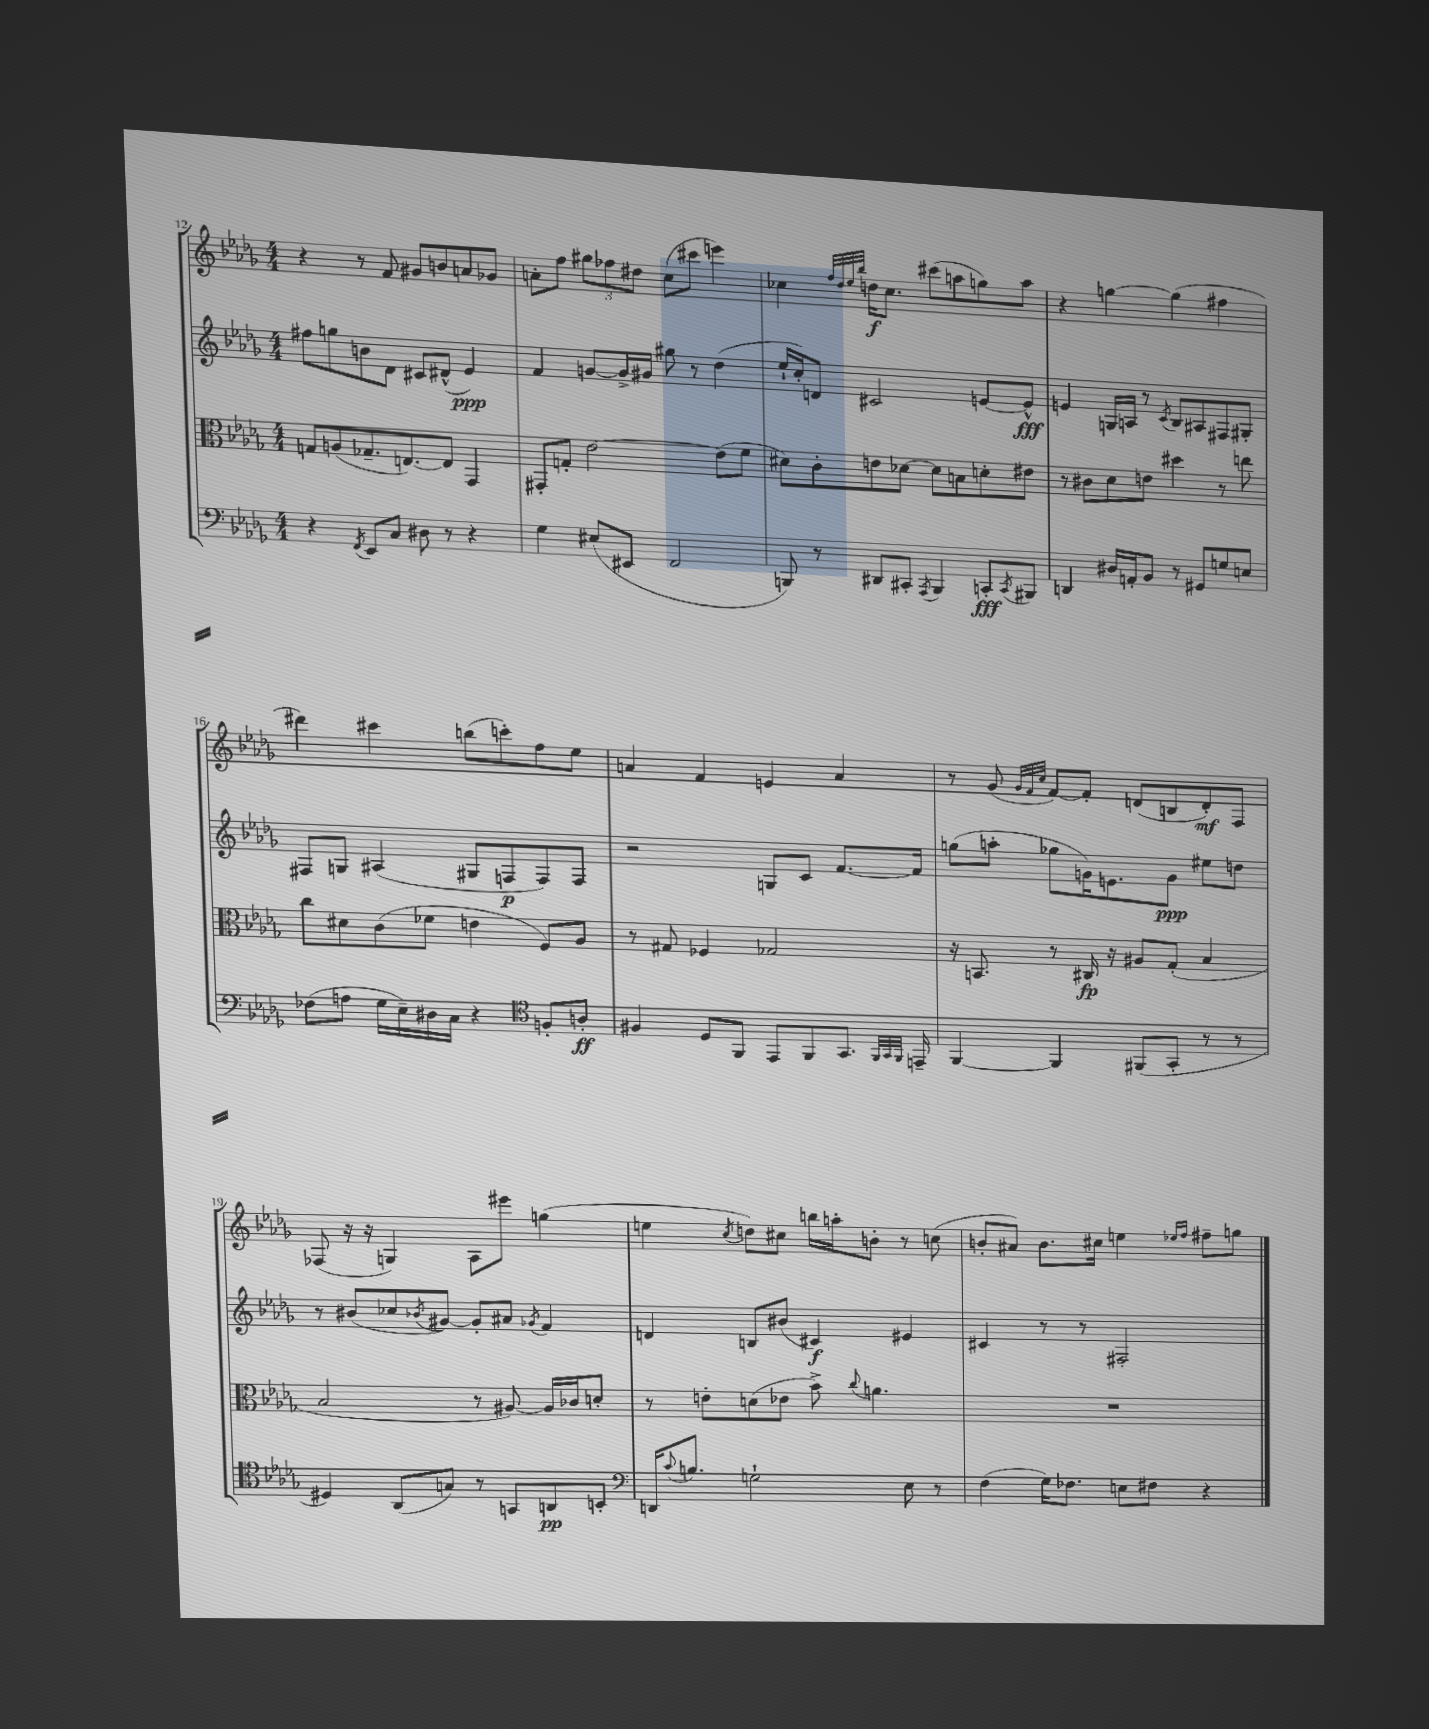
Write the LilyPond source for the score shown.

<<
\new StaffGroup <<
\new Staff = "s0" {
    \clef treble \key des \major \numericTimeSignature \time 4/4
    r4 r8 f'8 gis'8 b'8 a'8 ges'8 |
    a'8-. f''8 \tuplet 3/2 { gis''8 fes''8 dis''8 } c''8( cis'''8 e'''4) |
    ces''4 \grace { f''32 des''32 ees''32 bes''32 } d''16\f ces''8. cis'''8( a''8 g''8) a''8 |
    r4 g''4~ g''4( fis''4 |
    dis'''4) cis'''4 b''8( c'''8-.) f''8 ees''8 |
    a'4 f'4 e'4 a'4 |
    r8 ges'8( \grace { ges'32 f'32 c''32 } f'8~) f'8-. d'8( b8 d'8-.\mf) f8 |
    fes8( r16 r16 g4) aes8 eis'''8 g''4( |
    e''4 \acciaccatura { c''8 } d''8) cis''8 b''16 a''16-. b'8-. r8 c''8( |
    b'8-. ais'8) b'8. cis''16 e''4 \grace { ees''16 f''16 } fis''8-- g''8 \bar "|." |
}
\new Staff = "s1" {
    \clef treble \key des \major \numericTimeSignature \time 4/4
    fis''8 g''8 b'8 des'8 cis'8 dis'8-^( ees'4\ppp) |
    f'4 g'8~ g'16-> gis'16 gis''8 r8 des''4( |
    ees''16-! c''16-.) d'8 cis'2 e'8~ e'8-^\fff |
    e'4 g16 a16 r8 \acciaccatura { c'8 } bes8 ais8 fis8 gis8-. |
    fis8 g8 ais4( gis8 f8\p f8) f8 |
    r2 g8 c'8 f'8.~ f'16 |
    g''8( a''8-. ges''8 g'16) e'8. g'8\ppp eis''8 d''8 |
    r8 bis'8( ces''8 \acciaccatura { bes'8 } gis'8~) gis'8-. ais'8 \acciaccatura { ges'8 } f'4 |
    d'4 b8 bis'8( cis'4\f) eis'4 |
    cis'4 r8 r8 fis2-. \bar "|." |
}
\new Staff = "s2" {
    \clef alto \key des \major \numericTimeSignature \time 4/4
    g8 a8( ges8.-- e8.~) e8 ges,4 |
    gis,8-. g8-. ees'2~ ees'8( f'8 |
    dis'8) c'8-. e'8 des'8~ des'8 b8 d'8-. eis'8 |
    r8 cis'8 des'8 e'8 dis''4 r8 e''8 |
    c''8 dis'8 c'8( fes'8 e'4 f8) aes8 |
    r8 gis8 fes4 ges2 |
    r16 b,8. r8 cis16\fp r16 ais8 ges8-.( bes4 |
    bes2 r8 ais8~) ais16 ces'16 d'8-. |
    r8 e'8-. d'8( ees'8 bes'8->) \appoggiatura { c''8 } a'4. |
    R1 \bar "|." |
}
\new Staff = "s3" {
    \clef bass \key des \major \numericTimeSignature \time 4/4
    r4 \acciaccatura { f,8 } ees,8 c8 dis8 r8 r4 |
    ges4 eis8( eis,8 f,2 |
    b,,8) r8 dis,8 cis,8-. \acciaccatura { aes,,8 } b,,4 c,8-.\fff \acciaccatura { c,8 } bis,,8 |
    d,4 dis16 a,16-. bes,8 r8 gis,8 g8 e8 |
    fes8( a8 ges16 ees16--) dis16 c16 r4 \clef tenor f8-. a8-.\ff |
    fis4 des8 f,8 ees,8 f,8 ges,8. \grace { f,32 ges,32 f,32 } e,16-- |
    f,4~ f,4 fis,8( ges,8-. r8 r8 |
    dis4) aes,8( g8) r8 g,8 a,8\pp b,8-. |
    \clef bass d,16 \appoggiatura { c'8 } b8. g2-! ees8 r8 |
    f4( ges16) fes8. e8 fis8 r4 \bar "|." |
}
>>
>>
\layout { \context { \Score currentBarNumber = #12 } }
